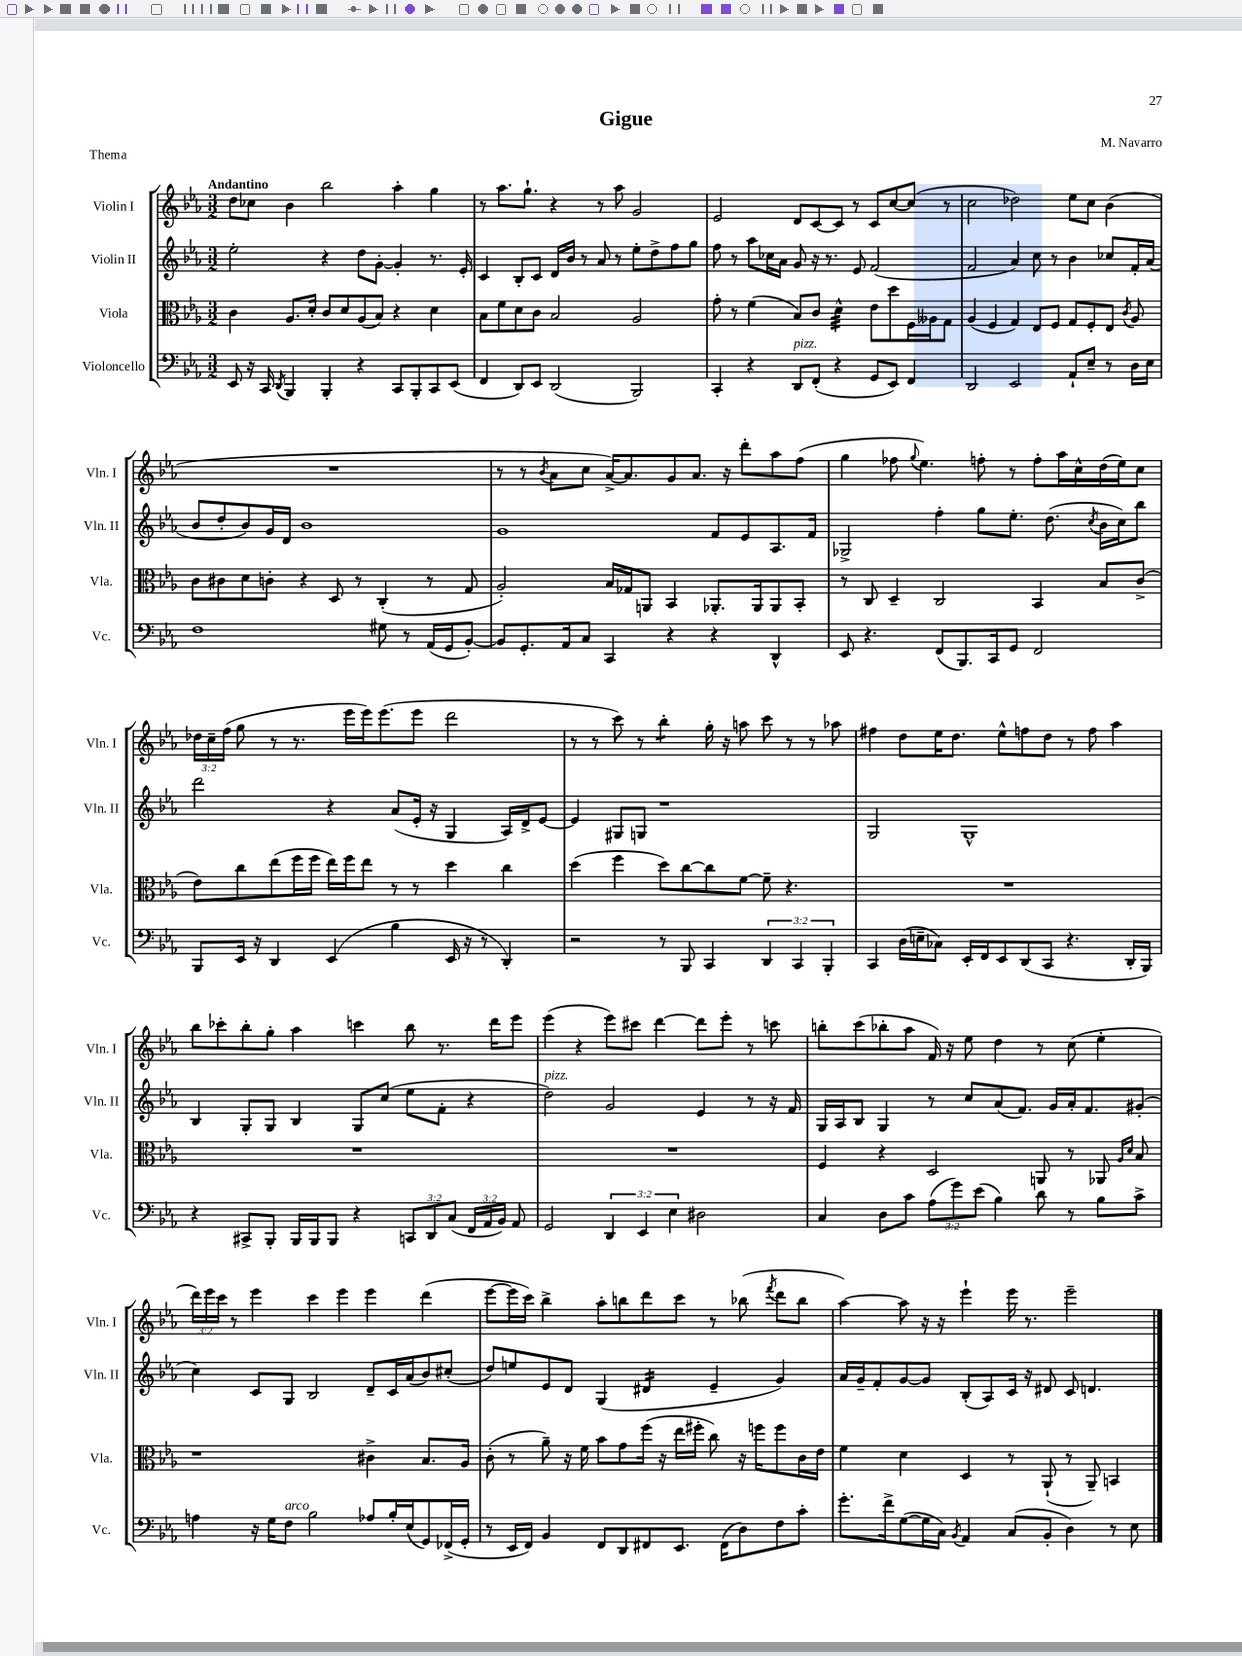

**kern	**kern	**kern	**kern
*staff4	*staff3	*staff2	*staff1
*clefF4	*clefC3	*clefG2	*clefG2
*k[b-e-a-]	*k[b-e-a-]	*k[b-e-a-]	*k[b-e-a-]
*M3/2	*M3/2	*M3/2	*M3/2
8EE-	4c	2ee-'	8dd
16r	.	.	8cc-
16CC	.	.	.
8qDD	.	.	.
4BBB-	8.A-	.	4b-
.	16d'	.	.
4BBB-'	8c	4r	2bb-
.	8d	.	.
4r	(8A-	8dd	.
.	8B-)	[8g'	.
8CC	4r	4g']	4aa-'
8BBB-'	.	.	.
8CC	4d	8.r	4gg
(8EE-	.	.	.
.	.	16e-'	.
=	=	=	=
4FF	8B-	4c	8r
.	8f	.	8.aa-
8DD)	8d	8B-'	.
.	.	.	8.gg`
8EE-	8c	8c	.
(2DD	2B-	16d	4r
.	.	16b-	.
.	.	8r	.
.	.	8a-	8r
.	.	8r	8aa-
2BBB-)	2A-	8ee-'	2g
.	.	8dd^	.
.	.	8ff	.
.	.	8gg	.
=	=	=	=
4CC'	8g'	8ff	2e-
.	8r	8r	.
4r	(4f	8aa-	.
.	.	16cc-	.
.	.	16a-	.
8DD	8B-)	8g	8d
(8FF'	8c	16r	[8c
.	.	8.r	.
4r	4d^^	.	8c]
.	.	8e-	8r
8GG	8e-	(2f	8c
8EE-)	8dd	.	[8cc
4FF	16F	.	(8cc]
.	16A--	.	.
.	8G	.	8r
=	=	=	=
2DD	(4A-	2f	2cc
.	4F	.	.
2EE-	4G)	4a-)	2dd-)
.	8E-	8cc	.
.	8F	8r	.
8AA-`	8G	4b-	8ee-
8E-~	8F'	.	8cc
8r	8E-	8cc-	(4b-
.	8qc	.	.
16D	8A-	16f'	.
16E-	.	(16a-	.
=	=	=	=
1F	8c	8b-	1.r
.	8c#	8dd'	.
.	8d	8b-)	.
.	8c'	16g	.
.	.	16d	.
.	4r	1b-	.
.	8D	.	.
.	8r	.	.
8G#	(4C'	.	.
8r	.	.	.
(16AA-	8r	.	.
16GG	.	.	.
[8BB-')	8G	.	.
=	=	=	=
8BB-]	2A-')	1g	8r
8.GG'	.	.	8r
.	.	.	8qb-
.	.	.	8a-
16AA-	.	.	.
8C	.	.	8cc
4CC	16B-	.	[16a-^)
.	16G-	.	8.a-]
.	8AA	.	.
4r	4BB-	.	8g
.	.	.	8.a-
4r	8.AA-'	8f	.
.	.	.	16r
.	.	8e-	8ddd'
.	16AA-	.	.
4DD^^	8AA-	8.A-	8aa-
.	8BB-'	.	(8ff
.	.	16f	.
=	=	=	=
8EE-	8r	2G-^	4gg
4.r	8C	.	.
.	4D~	.	8ff-
.	.	.	8qqgg
.	.	.	4.ee-)
(8FF	2C	4ff'	.
8.BBB-)	.	.	.
.	.	8gg	8ff'
16CC	.	.	.
8GG	.	8.ee-'	8r
2FF	4BB-	.	8ff'
.	.	(8.dd	.
.	.	.	16aa-
.	.	.	16cc^^
.	.	8qcc	.
.	8B-	16b-	(16dd
.	.	16cc)	16ee-)
.	(8c^	8bb-	8cc
=	=	=	=
8BBB-	8e-)	2ddd	24dd-
.	.	.	24cc~
.	.	.	(24ff
16EE-	8cc	.	8gg
16r	.	.	.
4DD	(8ee-	.	8r
.	16ff	.	8.r
.	16ff	.	.
(4EE-	16ee-)	4r	.
.	16ff	.	16eee-
.	8ee-	.	16eee-)
.	.	.	(8.eee-
4B-	8r	(8a-	.
.	8r	16e-'	8eee-
.	.	16r	.
16EE-	4dd	4G	2ddd
16r	.	.	.
8r	.	.	.
4DD')	4cc	16A-)	.
.	.	16d^	.
.	.	[8e-	.
=	=	=	=
2r	(4dd	4e-]	8r
.	.	.	8r
.	4ff	8G#	8ccc)
.	.	8G	8r
8r	8dd)	1r	4bb-'
8BBB-	[8cc	.	.
4CC	8cc]	.	16gg'
.	.	.	16r
.	[8f	.	8aa
6DD	8f~]	.	8ccc
.	4.r	.	8r
6CC	.	.	.
.	.	.	8r
6BBB-'	.	.	.
.	.	.	8aa-
=	=	=	=
4CC	1.r	2G	4ff#
(16D	.	.	8dd
16E~	.	.	.
8C-)	.	.	16ee-
.	.	.	8.dd
16EE-'	.	1G^^	.
16FF	.	.	.
8EE-	.	.	8ee-^^
(8DD	.	.	8ff
8CC	.	.	8dd
4.r	.	.	8r
.	.	.	8ff
.	.	.	4aa-
16DD'	.	.	.
16BBB-)	.	.	.
=	=	=	=
4r	1.r	4B-	8bb-
.	.	.	8ccc-'
8CC#^	.	8G'	8bb-'
8BBB-'	.	8G	8gg'
16BBB-	.	4B-	4aa-
16BBB-	.	.	.
8BBB-	.	.	.
4r	.	8G	4ccc
.	.	(8cc	.
12CC	.	8ee-	8bb-
12DD	.	.	.
.	.	8f'	8.r
(12C	.	.	.
24FF	.	4r	.
24AA-	.	.	.
.	.	.	16ddd
24BB-)	.	.	.
8AA-	.	.	8eee-
=	=	=	=
2GG	1.r	2dd)	(4eee-
.	.	.	4r
6DD	.	2g	8eee-)
.	.	.	8ccc#
6EE-	.	.	.
.	.	.	[4ddd
6E-	.	.	.
2D#	.	4e-	8ddd]
.	.	.	8eee-'
.	.	8r	8r
.	.	16r	8ccc
.	.	16f	.
=	=	=	=
4C	4F	16G	8bb'
.	.	16A-	.
.	.	8B-	(8ccc
8D	4r	4G	8bb-'
8c	.	.	8aa-
(12A-	2D	8r	16f)
.	.	.	16r
12g)	.	.	.
.	.	8cc	8ee-
(12e-	.	.	.
4B-)	.	(8a-	4dd
.	.	8.f)	.
8d	8AA	.	8r
.	.	16g	.
8r	8r	16a-'	(8cc
.	.	8.f	.
8B-	8AA-	.	4ee-'
.	16qqA-	.	.
.	16qqd	.	.
8c^	8B-	(8g#'	.
=	=	=	=
4A	1r	4cc)	24ddd)
.	.	.	24eee-
.	.	.	24ccc
.	.	.	8r
16r	.	8c	4eee-
16G	.	.	.
8F	.	8G	.
2B-	.	2B-	4ccc
.	.	.	4eee-
8A-	4c#^	8d~	4eee-
16B-'	.	16c	.
(16E-	.	(16a-	.
8GG)	8.B-	8b-)	(4ddd
(16FF-^	.	(8cc#'	.
16GG'	16A-	.	.
=	=	=	=
8r	(8c'	8dd)	[8eee-
16EE-	8r	8ee	16eee-]
16FF)	.	.	16ccc)
4BB-	8a-~)	8e-	4bb-^
.	16r	8d	.
.	16f	.	.
8FF	8b-	(4G	8aa-'
8DD	8g	.	8bb
8FF#	(16ff	4d#	8ddd
.	16r	.	.
8.EE-	16ee-	.	8ccc
.	16ff#'	.	.
.	8cc)	4e-~	8r
(16FF#	.	.	.
8D)	16r	.	(8bb-
.	16ff	.	.
.	.	.	8qfff
8F	8ff	4g)	8ddd
8c'	16c	.	8bb-
.	16e-	.	.
=	=	=	=
8.g'	4f	16a-	[4aa-)
.	.	16g~	.
.	.	8f'	.
16f^	.	.	.
([8G	4d	[8g	8aa-]
16G]	.	8g]	16r
16C)	.	.	16r
8qBB-	.	.	.
4AA-	4D	(8B-'	4eee-`
.	.	8A-)	.
(8C	8r	16c	16eee-
.	.	16r	8.r
8BB-'	(8AA-`	8d#	.
4D)	8r	8c	2eee-~
.	8AA-~)	4.d	.
8r	4BB	.	.
8E-	.	.	.
==	==	==	==
*-	*-	*-	*-
